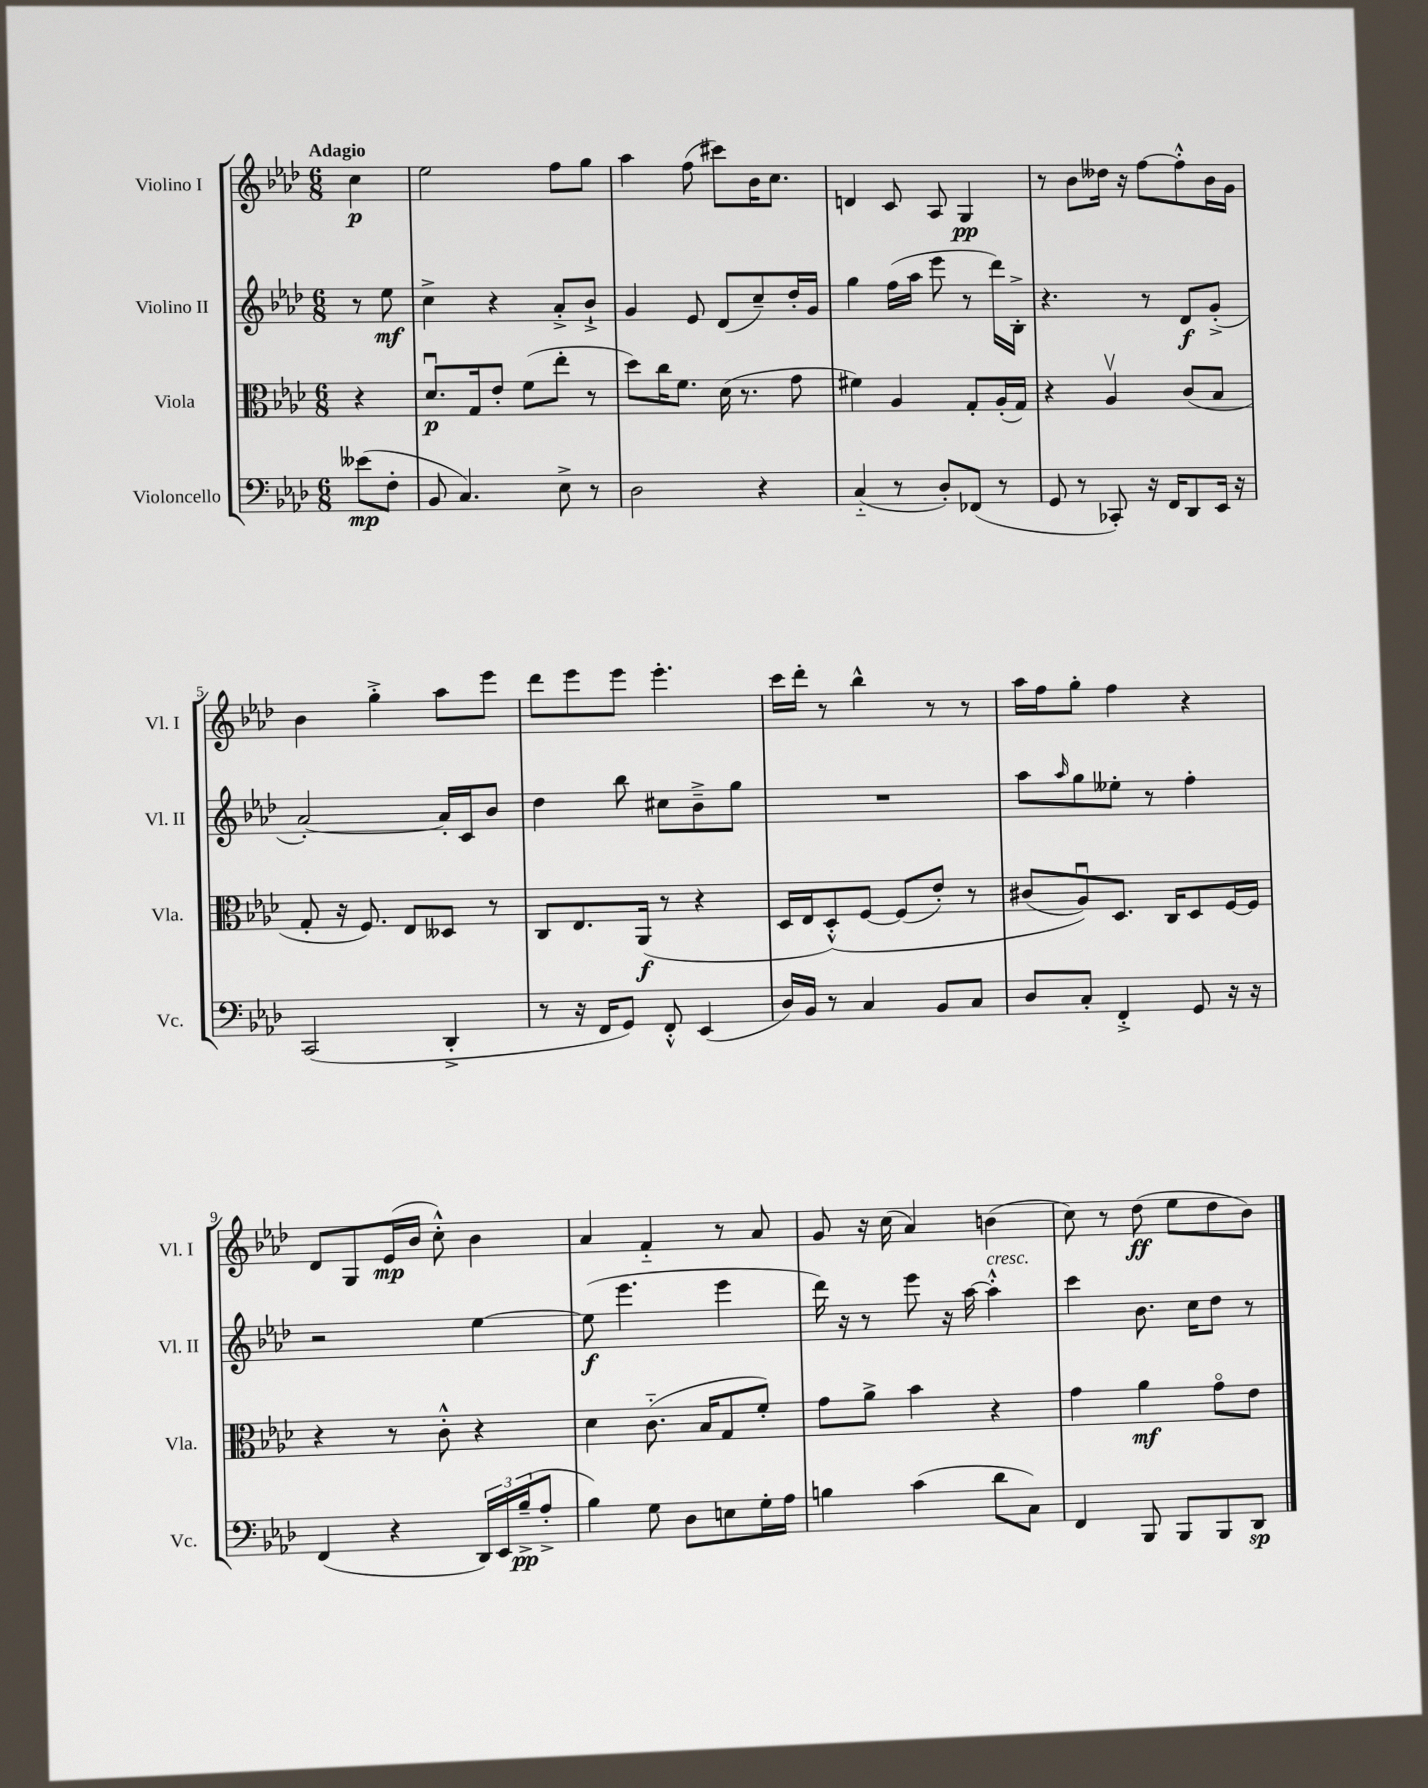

**kern	**dynam	**kern	**dynam	**kern	**dynam	**kern	**dynam
*part4	*part4	*part3	*part3	*part2	*part2	*part1	*part1
*staff4	*staff4	*staff3	*staff3	*staff2	*staff2	*staff1	*staff1
*I"Violoncello	*	*I"Viola	*	*I"Violino II	*	*I"Violino I	*
*I'Vc.	*	*I'Vla.	*	*I'Vl. II	*	*I'Vl. I	*
*clefF4	*	*clefC3	*	*clefG2	*	*clefG2	*
*k[b-e-a-d-]	*	*k[b-e-a-d-]	*	*k[b-e-a-d-]	*	*k[b-e-a-d-]	*
*M6/8	*	*M6/8	*	*M6/8	*	*M6/8	*
=	=	=	=	=	=	=	=
!	!	!	!	!	!	!LO:TX:a:B:t=Adagio	!
(8e--X\L	mp	4r	.	8r	.	4cc\	p
8F'\J	.	.	.	8ee-\	mf	.	.
=1	=1	=1	=1	=1	=1	=1	=1
8BB-/	.	8.d-u/L	p	4cc^\	.	2ee-\	.
4.C/)	.	.	.	.	.	.	.
.	.	16G/k	.	.	.	.	.
.	.	8e-'/J	.	4r	.	.	.
.	.	(8f\L	.	.	.	.	.
8E-^\	.	8ee-'\J	.	8a-'^/L	.	8ff\L	.
8r	.	8r	.	8b-`^/J	.	8gg\J	.
=2	=2	=2	=2	=2	=2	=2	=2
2D-\	.	8dd-\L)	.	4g/	.	4aa-\	.
.	.	16cc\K	.	.	.	.	.
.	.	8.f\J	.	.	.	.	.
.	.	.	.	8e-/	.	(8ff\	.
.	.	(16d-\	.	(8d-/L	.	8ccc#X\L)	.
.	.	8.r	.	.	.	.	.
4r	.	.	.	8cc~/)	.	16b-\K	.
.	.	.	.	.	.	8.cc\J	.
.	.	8g\	.	16dd-'/L	.	.	.
.	.	.	.	16g/JJ	.	.	.
=3	=3	=3	=3	=3	=3	=3	=3
(4C/	.	4f#X\)	.	4gg\	.	4dn/	.
8r	.	4A-/	.	(16ff\LL	.	8c/	.
.	.	.	.	16aa-\JJ	.	.	.
8D-'/L)	.	.	.	8eee-\	.	8A-/	.
(8FF-X/J	.	8G'/L	.	8r	.	4G/	pp
8r	.	(16A-'/L	.	16ddd-\LL)	.	.	.
.	.	16G/JJ)	.	16B-'^\JJ	.	.	.
=4	=4	=4	=4	=4	=4	=4	=4
8GG/	.	4r	.	4.r	.	8r	.
8r	.	.	.	.	.	8b-\L	.
8CC-X'/)	.	4A-v/	.	.	.	16dd--X\Jk	.
.	.	.	.	.	.	16r	.
16r	.	.	.	8r	.	[8ff\L	.
16FF/KL	.	.	.	.	.	.	.
8DD-/	.	(8c/L	.	8d-/L	f	8ff'^^\]	.
16EE-/Jk	.	8B-/J	.	(8g'^/J	.	16b-\L	.
16r	.	.	.	.	.	16g\JJ	.
!!LO:LB:g=z
=5	=5	=5	=5	=5	=5	=5	=5
(2CC/	.	8G'/	.	[2a-'/)	.	4b-\	.
.	.	16r	.	.	.	.	.
.	.	8.F/)	.	.	.	.	.
.	.	.	.	.	.	4gg'^\	.
.	.	8E-/L	.	.	.	.	.
4DD-'^/	.	8D--X/J	.	16a-'/LL]	.	8aa-\L	.
.	.	.	.	16c/J	.	.	.
.	.	8r	.	8b-/J	.	8eee-\J	.
=6	=6	=6	=6	=6	=6	=6	=6
8r	.	8C/L	.	4dd-\	.	8ddd-\L	.
16r	.	8.E-/	.	.	.	8eee-\	.
16FF/KL	.	.	.	.	.	.	.
8GG/J)	.	.	.	8bb-\	.	8eee-\J	.
.	.	(16AA-/Jk	f	.	.	.	.
8FF'^^/	.	8r	.	8cc#X\L	.	4.eee-'\	.
(4EE-/	.	4r	.	8b-~^\	.	.	.
.	.	.	.	8gg\J	.	.	.
=7	=7	=7	=7	=7	=7	=7	=7
16D-/LL)	.	16D-/LL	.	2.r	.	16ccc\LL	.
16BB-/JJ	.	16E-/J	.	.	.	16ddd-'\JJ	.
8r	.	(8D-'^^/)	.	.	.	8r	.
4C/	.	[8F/J	.	.	.	4bb-^^\	.
.	.	(8F/L]	.	.	.	.	.
8BB-/L	.	8e-'/J)	.	.	.	8r	.
8C/J	.	8r	.	.	.	8r	.
=8	=8	=8	=8	=8	=8	=8	=8
8D-/L	.	(8c#X/L	.	8aa-\L	.	16aa-\LL	.
.	.	.	.	.	.	16ff\J	.
.	.	.	.	16qqaa-/	.	.	.
8C'/J	.	8A-u/))	.	8gg\	.	8gg'\J	.
4FF'^/	.	8.D-/J	.	8ee--X'\J	.	4ff\	.
.	.	.	.	8r	.	.	.
.	.	16C/KL	.	.	.	.	.
8GG/	.	8D-/	.	4ff'\	.	4r	.
16r	.	[16F/L	.	.	.	.	.
16r	.	16F/JJ]	.	.	.	.	.
!!LO:LB:g=z
=9	=9	=9	=9	=9	=9	=9	=9
(4FF/	.	4r	.	2r	.	8d-/L	.
.	.	.	.	.	.	8G/	.
4r	.	8r	.	.	.	(16e-/L	mp
.	.	.	.	.	.	16b-/JJ	.
.	.	8c'^^\	.	.	.	8cc'^^\)	.
24DD-/LL)	.	4r	.	[4ee-\	.	4b-\	.
24EE-/	.	.	.	.	.	.	.
(24B-~^/J	pp	.	.	.	.	.	.
8A-'^/J	.	.	.	.	.	.	.
=10	=10	=10	=10	=10	=10	=10	=10
4B-\)	.	4d-\	.	(8ee-\]	f	4a-/	.
.	.	.	.	4.eee-\	.	.	.
8G\	.	(8.c\	.	.	.	4f/	.
8D-\L	.	.	.	.	.	.	.
.	.	16B-/KL	.	.	.	.	.
8En\	.	8G/	.	4eee-\	.	8r	.
16G'\L	.	8f'/J)	.	.	.	8a-/	.
16A-\JJ	.	.	.	.	.	.	.
=11	=11	=11	=11	=11	=11	=11	=11
4Bn\	.	8g\L	.	16ddd-\)	.	8g/	.
.	.	.	.	16r	.	.	.
.	.	8a-^\J	.	8r	.	16r	.
.	.	.	.	.	.	(16cc\	.
(4c\	.	4b-\	.	8eee-\	.	4a-/)	.
.	.	.	.	16r	.	.	.
.	.	.	.	[16aa-\	.	.	.
!	!	!	!	!LO:TX:a:i:t=cresc.	!	!	!
8d-\L	.	4r	.	4aa-'^^\]	.	(4bn\	.
8C\J)	.	.	.	.	.	.	.
=12	=12	=12	=12	=12	=12	=12	=12
4FF/	.	4g\	.	4ccc\	.	8cc\)	.
.	.	.	.	.	.	8r	.
8BBB-/	.	4a-\	mf	8.b-\	.	(8dd-\	ff
8BBB-/L	.	.	.	.	.	8ee-\L	.
.	.	.	.	16cc\KL	.	.	.
8BBB-/	.	8g\L	.	8dd-\J	.	8dd-\	.
8DD-/J	sp	8e-\J	.	8r	.	8b-\J)	.
==	==	==	==	==	==	==	==
*-	*-	*-	*-	*-	*-	*-	*-
